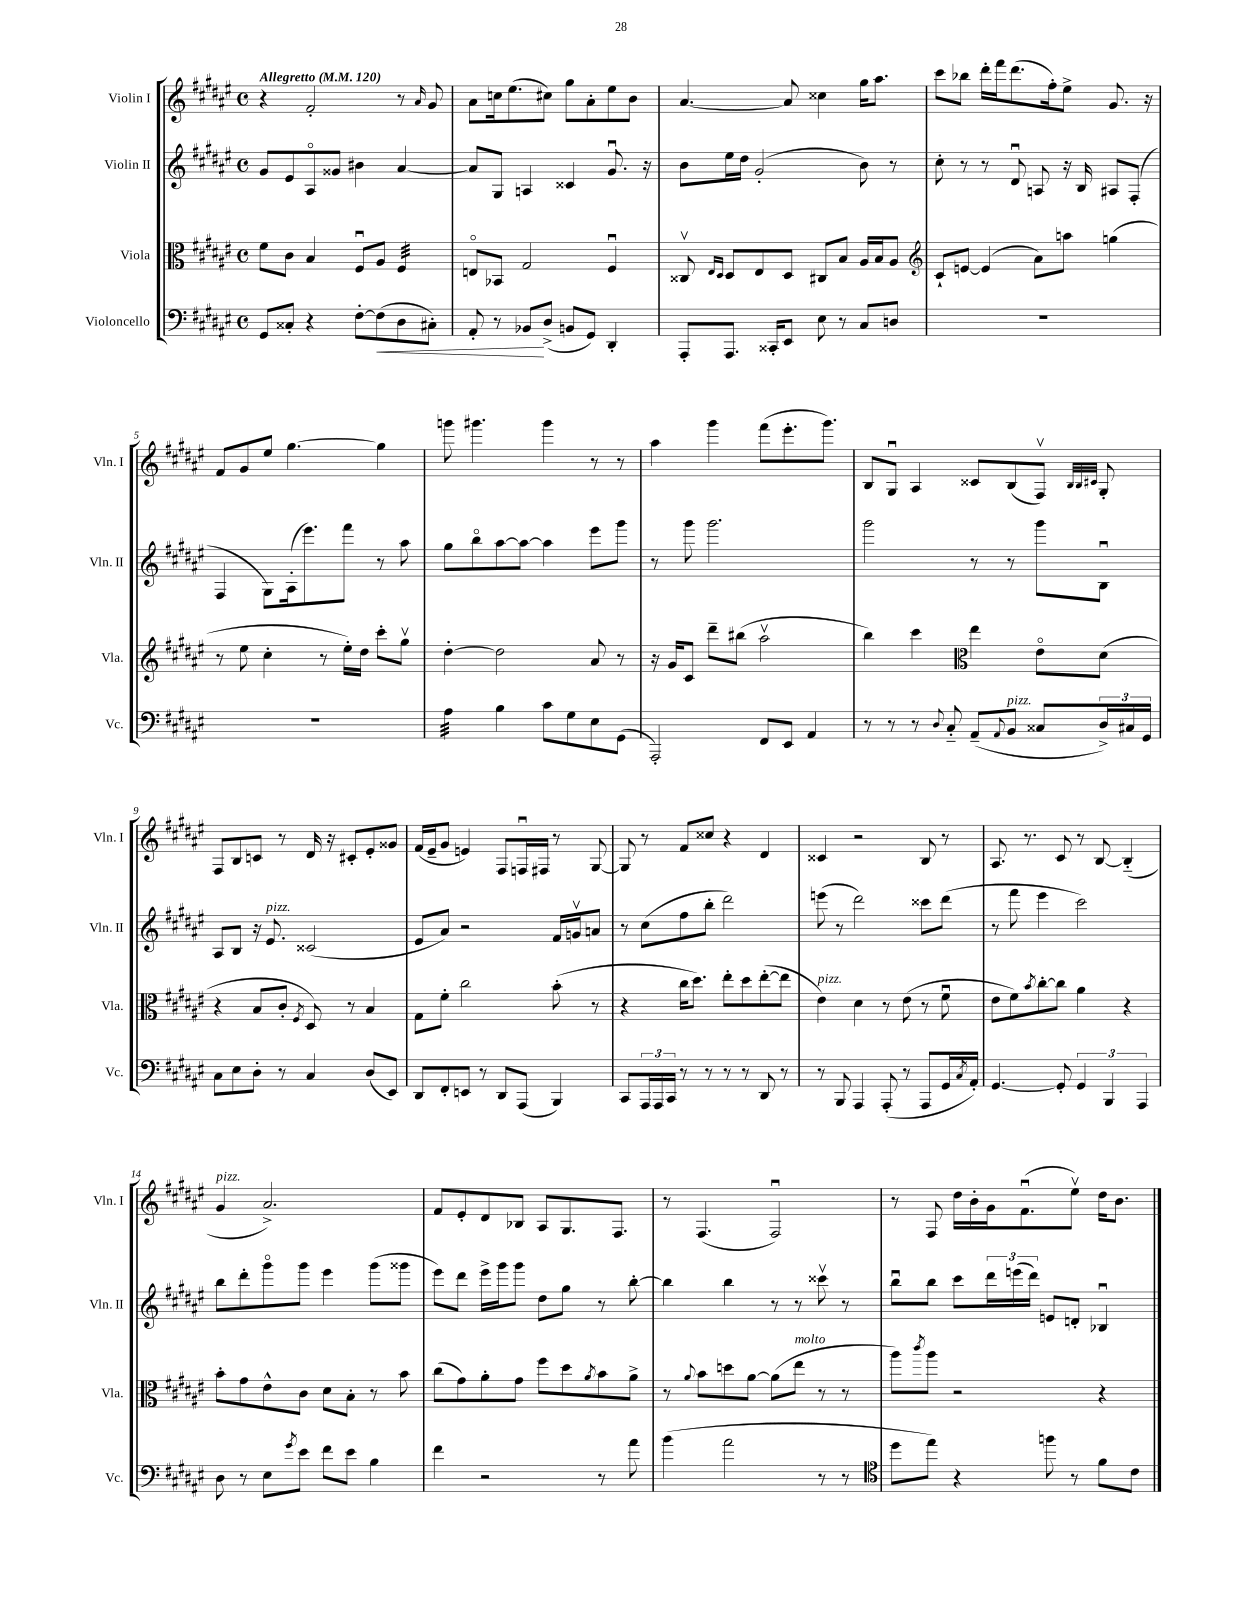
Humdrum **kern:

**kern	**kern	**kern	**kern
*staff4	*staff3	*staff2	*staff1
*clefF4	*clefC3	*clefG2	*clefG2
*k[f#c#g#d#a#e#]	*k[f#c#g#d#a#e#]	*k[f#c#g#d#a#e#]	*k[f#c#g#d#a#e#]
*M4/4	*M4/4	*M4/4	*M4/4
*met(c)	*met(c)	*met(c)	*met(c)
*MM120	*MM120	*MM120	*MM120
8GG#/L	8f#\L	8g#/L	4r
8C##'/J	8c#\J	8e#/	.
4r	4B/	8A#o/	2f#'/
.	.	8g##/J	.
[8F#'\L	8F#u/L	4b#\	.
(8F#\]	8A#/J	.	.
8D#\	4F#/	[4a#/	8r
.	.	.	16qqa#/
8C#'\J)	.	.	8g#/
=	=	=	=
8AA#'/	8Eo/L	8a#/]L	8a#\L
8r	8BB-/J	8G#/J	16cc\k
.	.	.	(8.ee#\
8BB-/L	2G#/	4A/	.
(8D#^/J	.	.	8cc#\J)
8BB/L	.	4c##/	8gg#\L
8GG#/J)	.	.	8a#'\
4DD#'/	4F#u/	8.g#u/	8ee#\
.	.	.	8b\J
.	.	16r	.
=	=	=	=
8AAA#'/L	8C##v/	8b\L	[4.a#/
.	16qqE#/LL	.	.
.	16qqD#/JJ	.	.
8.AAA#/J	8D#/L	16ee#\L	.
.	.	16dd#\JJ	.
.	8E#/	(2g#'/	.
16CC##'/LK	.	.	.
8EE#/J	8D#/J	.	8a#/]
8E#\	8C#/L	.	4cc##\
8r	8B/J	.	.
8C#/L	16A#/LL	8b\)	16gg#\LK
.	16B/J	.	8.aa#\J
8D/J	8A#/J	8r	.
=	=	=	=
*	*clefG2	*	*
1r	8c#`/L	8cc#'\	8ccc#\L
.	[8e/J	8r	8bb-\J
.	(4e/]	8r	16ddd#'\LL
.	.	.	16fff#\J
.	.	8d#u/	(8.ddd#\
.	8a#\L)	8A/	.
.	.	.	16ff#'\k)
.	8aa\J	16r	8ee#^\J
.	.	16B/	.
.	(4gg\	8A#/L	8.g#/
.	.	(8F#'/J	.
.	.	.	16r
=	=	=	=
1r	8r	4F#/	8f#/L
.	8ee#\	.	8g#/
.	4cc#'\	8G#\L)	8ee#/J
.	.	(16A#'\k	[4.gg#\
.	.	8.eee#\)	.
.	8r	.	.
.	16ee#'\LL)	8fff#\J	.
.	16dd#\JJ	.	.
.	8ccc#'\L	8r	4gg#\]
.	8gg#v\J	8aa#\	.
=	=	=	=
4A#\	[4dd#'\	8gg#\L	8ggg\
.	.	8bbo\	4.ggg#\
4B\	2dd#\]	[8aa#\	.
.	.	8aa#\_J	.
8c#\L	.	4aa#\]	4ggg#\
8G#\	.	.	.
8E#\	8a#/	8eee#\L	8r
(8GG#\J	8r	8ggg#\J	8r
=	=	=	=
2AAA#'/)	16r	8r	4aa#\
.	16g#/LK	.	.
.	8c#/J	8ggg#\	.
.	8ddd#~\L	2.ggg#\	4ggg#\
.	(8bb#\J	.	.
8FF#/L	2aa#v\	.	(8fff#\L
8EE#/J	.	.	8.eee#'\
4AA#/	.	.	.
.	.	.	8.ggg#\J)
=	=	=	=
8r	4bb\)	2ggg#\	8B/L
8r	.	.	8G#u/J
8r	4ccc#\	.	4A#/
8qqD#/	.	.	.
8C#'~/	.	.	.
*	*clefC3	*	*
(8AA#~/L	4ee#\	8r	8c##/L
8qqAA#/	.	.	.
8BB/J	.	8r	(8B/
8C##/L	8e#o\L	8ggg#\L	8F#v/J)
.	.	.	32qqB/LLL
.	.	.	32qqB/
.	.	.	32qqc#/JJJ
24D#^/L)	(8d#\J	8Bu\J	8G#'/
24C#/	.	.	.
24GG#/JJ	.	.	.
=	=	=	=
8C#\L	4r	8A#/L	8F#/L
8E#\	.	8B/J	8B/
8D#'\J	8B/L	16r	8c/J
.	.	8.e#/	.
8r	8c#'/J	.	8r
.	8qF#/	.	.
4C#/	8D#/)	(2c##/	16d#/
.	.	.	16r
.	8r	.	8c#'/L
(8D#/L	4B/	.	8e#'/
8EE#/J)	.	.	8g##/J
=	=	=	=
8DD#/L	8G#\L	8e#/L	(16f#/LL
.	.	.	16e#~/J
8FF#'/	8f#'\J	8a#/J)	8g#/J
8EE/J	2cc#\	2r	4e/)
8r	.	.	.
8DD#/L	.	.	8F#/L
(8AAA#/J	.	.	16Fu/L
.	.	.	16F#/JJ
4BBB/)	(8b'\	16f#/LL	8r
.	.	16gv/J	.
.	8r	8a/J	[8G#/
=	=	=	=
8CC#/L	4r	8r	8G#/]
24AAA#/L	.	(8cc#\L	8r
24AAA#/	.	.	.
24CC#/JJ	.	.	.
8r	16cc#\LK	8ff#\	8f#/L
.	8.dd#\J)	.	.
8r	.	8bb'\J	8cc##/J
8r	8ee#'\L	2ddd#\)	4r
8r	8dd#\	.	.
8DD#/	([8ee#'\	.	4d#/
8r	8ee#\]J	.	.
=	=	=	=
8r	4e#\)	(8eee\	4c##/
8BBB/	.	8r	.
4AAA#/	4d#\	2ddd#\)	2r
(8AAA#'/	8r	.	.
8r	(8e#\	.	.
8AAA#/L	8r	8ccc##\L	8B/
16GG#/L	8f#u\	(8ddd#\J	8r
8qC#/	.	.	.
16AA#'/JJ)	.	.	.
=	=	=	=
[4.GG#/	8e#\L	8r	8.A#/
.	8f#\)	8fff#\	.
.	.	.	8.r
.	8qb/	.	.
.	[8cc#'\	4eee#\	.
8GG#'/]	8cc#\]J	.	8c#/
6GG#/	4a#\	2ccc#\)	8r
.	.	.	[8B/
6BBB/	.	.	.
.	4r	.	(4B'~/]
6AAA#/	.	.	.
=	=	=	=
8D#\	8b'\L	8bb\L	4g#/
8r	8g#\	8ddd#'\	.
8E#\L	8e#^^\	8ggg#o\	2.a#^/)
8qg#/	.	.	.
8e#\J	8c#\J	8ggg#\J	.
8f#\L	8d#\L	4eee#\	.
8e#\J	8B'\J	.	.
4B\	8r	(8ggg#\L	.
.	8b\	8ggg##\J	.
=	=	=	=
4f#\	(8cc#\L	8eee#\L)	8f#/L
.	8g#\)	8ddd#\J	8e#'/
2r	8a#'\	16eee#^\LL	8d#/
.	.	16ggg#\J	.
.	8g#\J	8ggg#\J	8B-/J
.	8ff#\L	8dd#\L	8A#/L
.	8dd#\	8gg#\J	8.G#/
.	8qa#/	.	.
8r	8b\	8r	.
.	.	.	8.F#/J
8a#\	8a#^\J	[8bb'\	.
=	=	=	=
(4b\	8r	4bb\]	8r
.	8qqa#/	.	.
.	8b\L	.	(4.F#/
2a#\	8dd\	4bb\	.
.	[8a#\J	.	.
.	(8a#\]L	8r	2F#u/)
.	8ee#\J	8r	.
8r	8r	8ccc##v\	.
8r	8r	8r	.
=	=	=	=
*clefC4	*	*	*
8dd#\L	8aa#\L)	8bbu\L	8r
.	8qccc#/	.	.
8ee#\J)	8aa#\J	8bb\J	8F#/
4r	2r	8ccc#\L	16dd#\LL
.	.	.	16b'\
.	.	24ddd#\L	16g#\J
.	.	(24eee\	.
.	.	.	(8.f#u\
.	.	24ddd#\JJ)	.
8ff\	.	8e/L	.
8r	.	8d'/J	8ee#v\J)
8f#\L	4r	4B-u/	16dd#\LK
.	.	.	8.b\J
8c#\J	.	.	.
==	==	==	==
*-	*-	*-	*-
